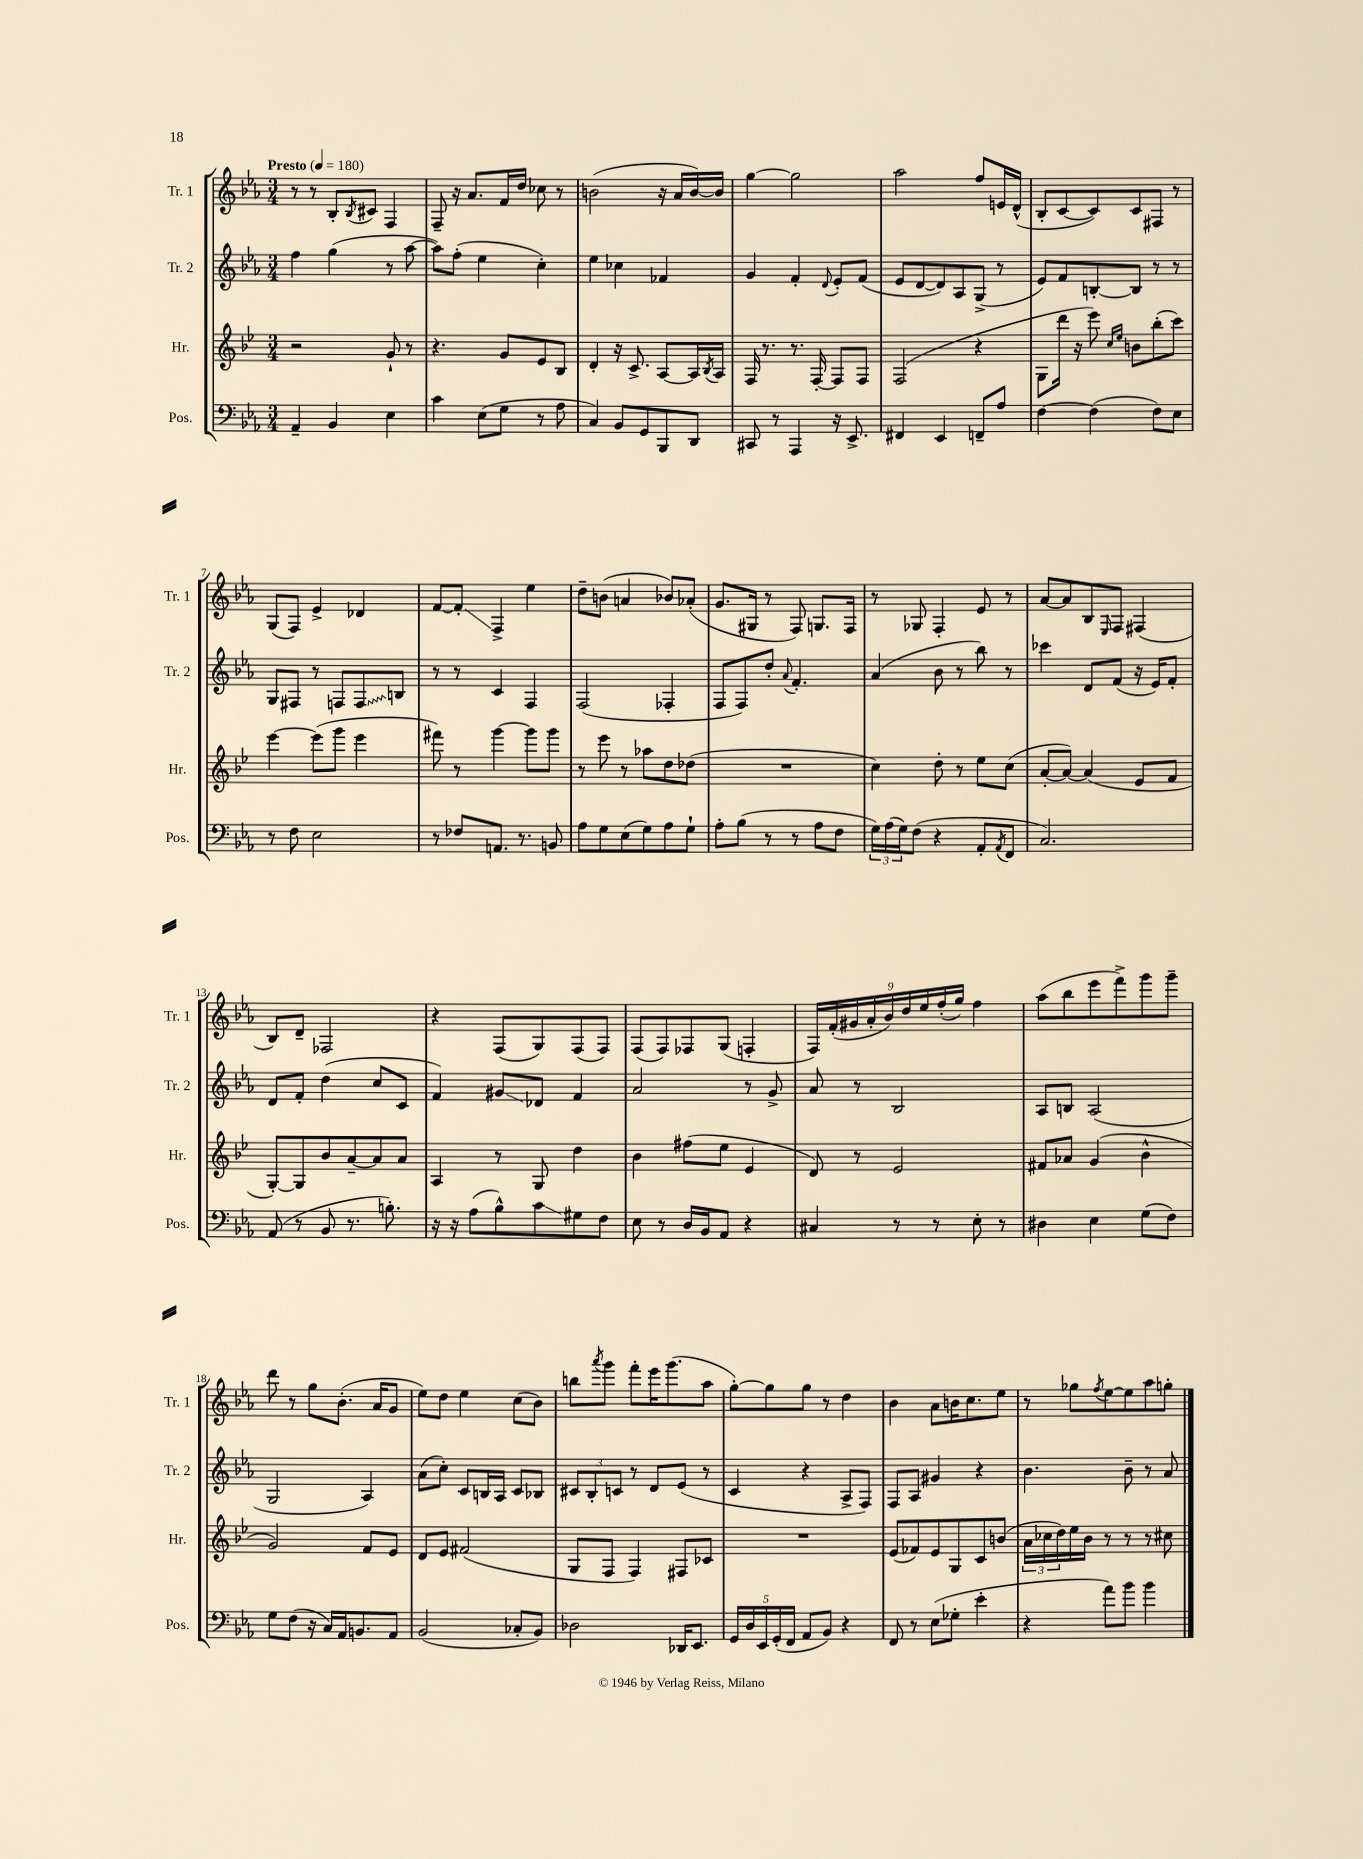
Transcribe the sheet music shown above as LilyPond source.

<<
\new StaffGroup <<
\new Staff = "s0" \with { instrumentName = "Tr. 1" shortInstrumentName = "Tr. 1" } {
    \clef treble \key ees \major \numericTimeSignature \time 3/4 \tempo "Presto" 4 = 180
    r8 r8 bes8-. \acciaccatura { bes8 } cis'8 f4 |
    f8-- r16 aes'8. f'16 d''16 ces''8 r8 |
    b'2( r16 aes'16 b'16~) b'16 |
    g''4~ g''2 |
    aes''2 f''8 e'16 d'16-^( |
    bes8-. c'8~ c'8) c'8 fis8 r8 |
    g8( f8) ees'4-> des'4 |
    f'8~ f'8-.\glissando f4-> ees''4 |
    d''8-- b'8( a'4 bes'8) aes'8-.( |
    g'8. gis16 r8 f8) g8. f16 |
    r8 ges8 f4-. ees'8 r8 |
    aes'8~ aes'8 bes8 \grace { ees16 } f8 fis4( |
    bes8) d'8-- fes2 |
    r4 f8( g8) f8( f8) |
    f8( f8) fes8 g8( f4-. |
    \tuplet 9/8 { f16) f'16-.( gis'16 aes'16-. bes'16) d''16 ees''16 f''16-.( g''16) } f''4 |
    aes''8( bes''8 ees'''8 f'''8->) g'''8 g'''8-- |
    d'''8 r8 g''8 bes'8.-.( aes'16 g'8 |
    ees''8) d''8 ees''4 c''8( bes'8) |
    b''8 \acciaccatura { aes'''8 } g'''8 f'''8-. ees'''16 g'''8.( aes''8 |
    g''8~-.) g''8 g''8 r8 d''4 |
    bes'4 aes'8 b'16 c''8. ees''8 |
    r8 ges''8 \acciaccatura { f''8 } ees''8~ ees''8 aes''8 g''8-. \bar "|." |
}
\new Staff = "s1" \with { instrumentName = "Tr. 2" shortInstrumentName = "Tr. 2" } {
    \clef treble \key ees \major \numericTimeSignature \time 3/4
    f''4 g''4( r8 aes''8~ |
    aes''8) f''8-.( ees''4 c''4-.) |
    ees''4 ces''4 fes'4 |
    g'4 f'4-. \appoggiatura { d'8 } ees'8-. f'8( |
    ees'8 d'8~ d'8) aes8 g8->( r8 |
    ees'8) f'8 b8~-. b8 r8 r8 |
    g8 fis8 r8 f8 \once \override Glissando.style = #'zigzag f8\glissando b8 |
    r8 r8 c'4 f4 |
    f2( fes4-. |
    f8 f8) d''8-. \appoggiatura { aes'8 } f'4.-. |
    aes'4( bes'8 r8 bes''8) r8 |
    ces'''4 d'8 f'8( r16 ees'16) f'8-. |
    d'8 f'8-. d''4( c''8 c'8 |
    f'4) gis'8\glissando des'8 f'4 |
    aes'2 r8 g'8-> |
    aes'8 r8 bes2 |
    aes8 b8 aes2( |
    g2 aes4) |
    aes'8( c''8-.) c'8 b16 aes16 c'8 bes8 |
    \tuplet 3/2 { cis'8 bes8-. c'8 } r8 d'8 ees'8( r8 |
    c'4 r4 aes8-> f8) |
    f8 aes8 gis'4 r4 |
    bes'4. bes'8-- r8 aes'8 \bar "|." |
}
\new Staff = "s2" \with { instrumentName = "Hr." shortInstrumentName = "Hr." } {
    \clef treble \key bes \major \numericTimeSignature \time 3/4
    r2 g'8-! r8 |
    r4. g'8 ees'8 bes8 |
    d'4-. r16 c'8.-> a8~ a16 \acciaccatura { bes8 } a16 |
    f16 r8. r8. f16~-. f8 f8 |
    f2( r4 |
    g8 d'''16 r16 ees'''8) \grace { c''16 ees''16 } b'8 bes''8-.( c'''8) |
    ees'''4~ ees'''8( g'''8 ees'''4 |
    fis'''8) r8 g'''4~ g'''8 g'''8 |
    r8 ees'''8 r8 aes''8 d''8 des''8( |
    R2. |
    c''4) d''8-. r8 ees''8 c''8( |
    a'8~-. a'8~) a'4( ees'8 f'8 |
    g8~-.) g8 bes'8 a'8~-- a'8 a'8 |
    a4 r8 g8 d''4 |
    bes'4 fis''8( ees''8 ees'4 |
    d'8) r8 ees'2 |
    fis'8 aes'8 g'4( bes'4-^ |
    g'2) f'8 ees'8 |
    d'8 ees'8 fis'2( |
    g8 f8 f4) fis8 ces'8 |
    R2. |
    ees'8( fes'8) ees'8 g8 c'8 b'8( |
    \tuplet 3/2 { a'16 ces''16 d''16) } ees''16 bes'16 r8 r8 r8 cis''8 \bar "|." |
}
\new Staff = "s3" \with { instrumentName = "Pos." shortInstrumentName = "Pos." } {
    \clef bass \key ees \major \numericTimeSignature \time 3/4
    aes,4-- bes,4 ees4 |
    c'4 ees8( g8 r8 aes8 |
    c4) bes,8 g,8 bes,,8 d,8 |
    cis,8 r8 aes,,4 r16 ees,8.-> |
    fis,4 ees,4 f,8-- aes8 |
    f4~ f4( f8) ees8 |
    r8 f8 ees2 |
    r8 fes8 a,8. r8. b,8 |
    aes8 g8 ees8( g8) aes8 g8-! |
    aes8-. bes8( r8 r8 aes8 f8 |
    \tuplet 3/2 { g16) aes16( g16) } f8( r4 aes,8-. \acciaccatura { aes,8 } f,8 |
    c2.) |
    aes,8( r8 bes,8 r8. b8.-.) |
    r16 r16 aes8( bes8-^) c'8\glissando gis8 f8 |
    ees8 r8 d16 bes,16 aes,8 r4 |
    cis4 r8 r8 ees8-. r8 |
    dis4 ees4 g8( f8) |
    g8 f8( r16 c16) aes,16 b,8. aes,8 |
    bes,2( ces8-. bes,8) |
    des2 des,16 ees,8. |
    \tuplet 5/4 { g,16 d16 ees,16 g,16-.( f,16 } aes,8 bes,8) r4 |
    f,8 r8 ees8( ges8-. ees'4-. |
    r4 aes'8) bes'8 bes'4 \bar "|." |
}
>>
>>
